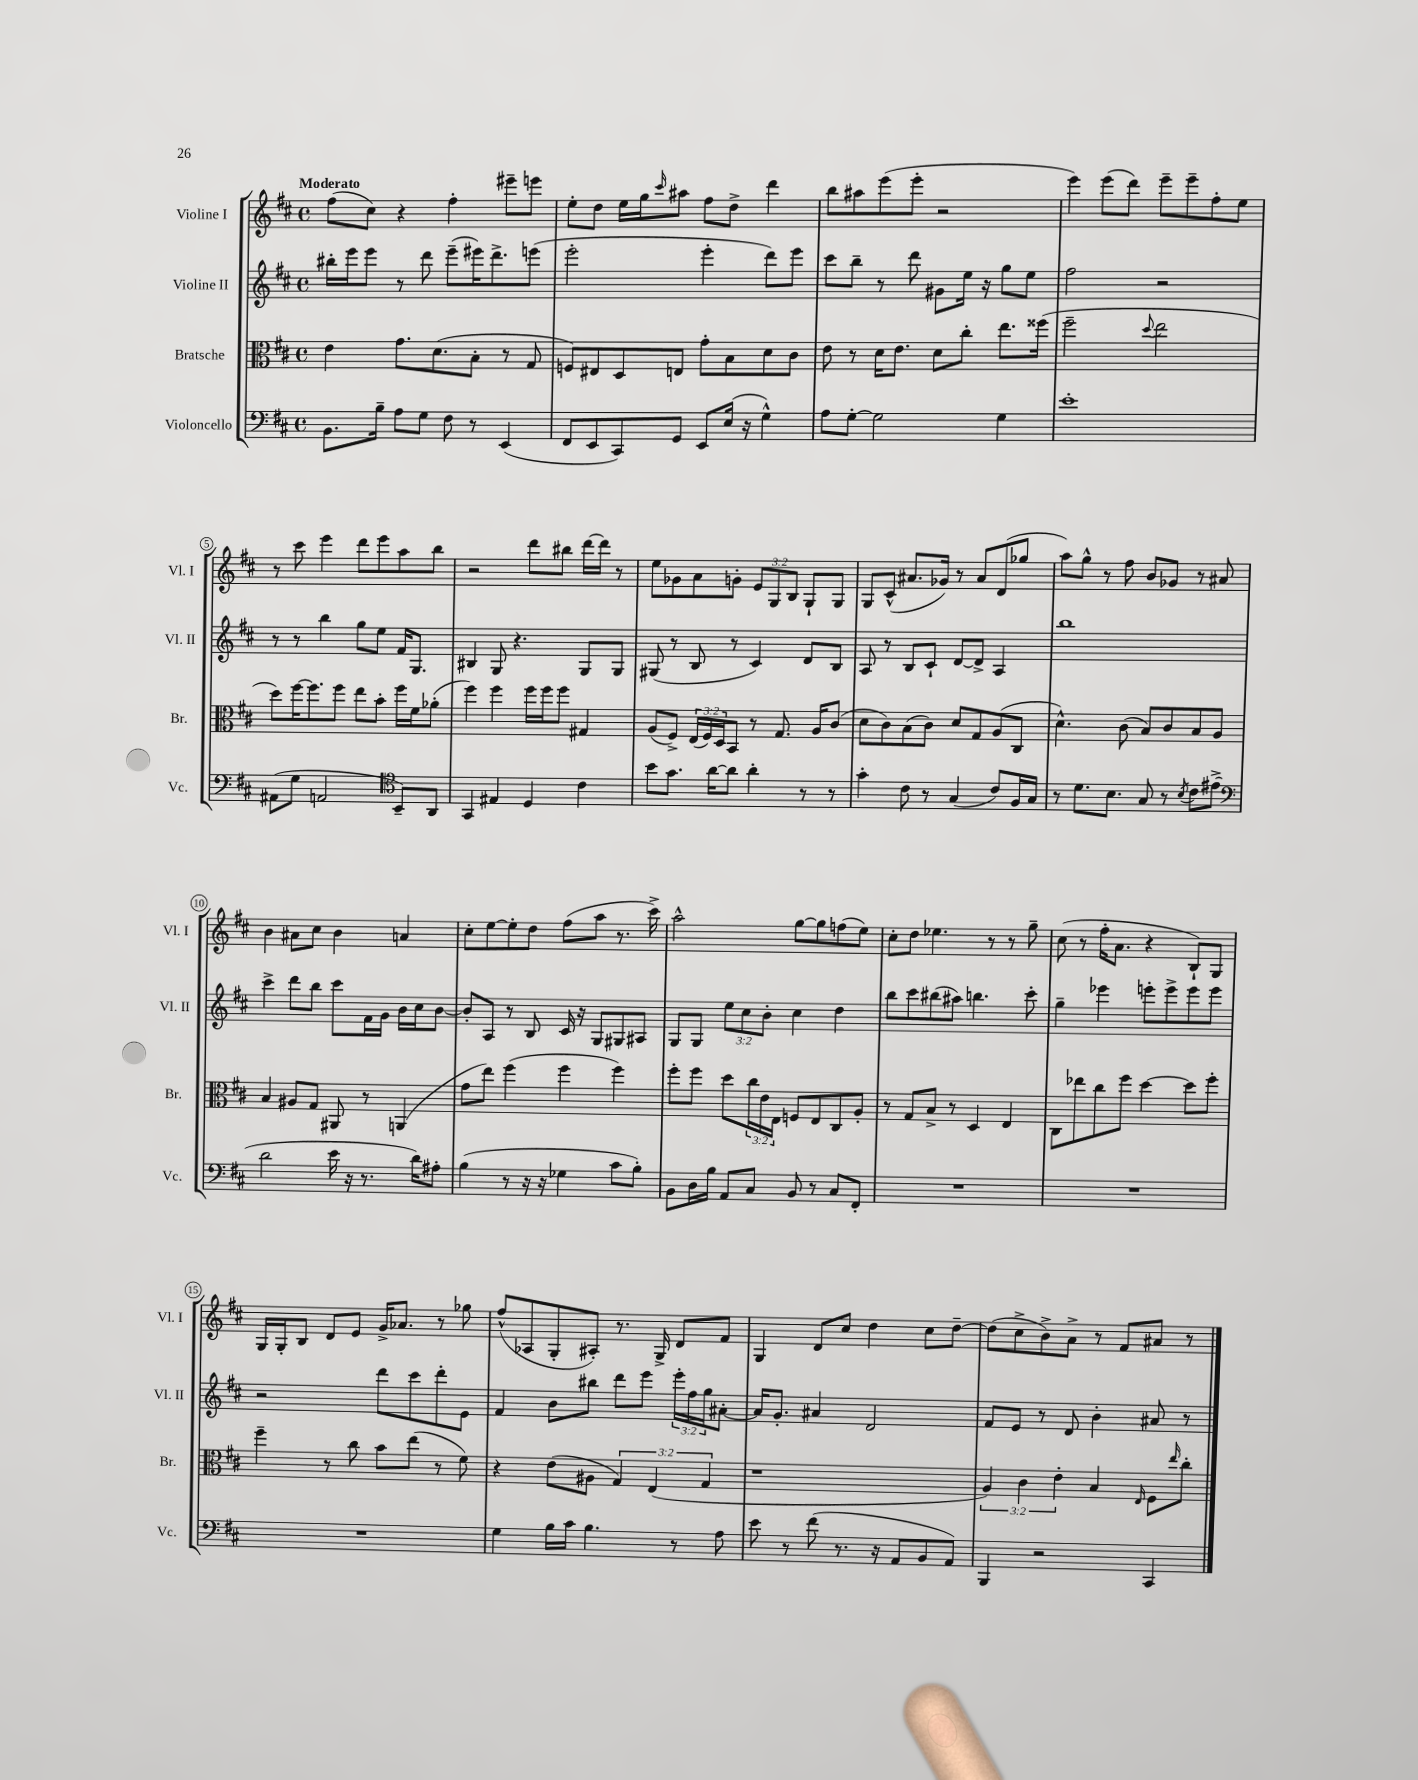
<<
\new StaffGroup <<
\new Staff = "s0" \with { instrumentName = "Violine I" shortInstrumentName = "Vl. I" } {
    \clef treble \key d \major \defaultTimeSignature \time 4/4 \override Staff.TupletNumber.text = #tuplet-number::calc-fraction-text \tempo "Moderato"
    fis''8( cis''8) r4 fis''4-. eis'''8-- e'''8 |
    e''8-. d''8 e''16 g''16 \grace { cis'''16 } ais''8 fis''8 d''8-> d'''4 |
    b''8 ais''8 e'''8( e'''8-. r2 |
    e'''4) e'''8( d'''8) e'''8-- e'''8-- fis''8-. e''8 |
    r8 cis'''8 e'''4 d'''8 e'''8 a''8 b''8 |
    r2 d'''8 bis''8 d'''16~ d'''16 r8 |
    e''8 ges'8 a'8 g'8-. \tuplet 3/2 { e'8 g8 b8 } g8-! g8 |
    g8 cis'8-^( ais'8. ges'16) r8 ais'8 d'8( ges''8 |
    a''8) g''8-^ r8 fis''8 b'8 ges'8 r8 ais'8 |
    b'4 ais'8 cis''8 b'4 a'4 |
    cis''8-. e''8~ e''8-. d''8 fis''8( a''8 r8. cis'''16->) |
    a''2-^ g''8~ g''8 f''8( e''8) |
    cis''8-. d''8 ees''4. r8 r8 g''8-- |
    cis''8( r8 fis''16-. a'8. r4 b8-!) g8 |
    g16 g16-. b8 d'8 e'8 g'16-> aes'8. r8 ges''8 |
    fis''8-^( aes8 g8-. ais8-.) r8. g16-> d'8 fis'8 |
    g4 d'8 cis''8 d''4 cis''8 d''8~-- |
    d''8( cis''8-> b'8->) a'8-> r8 fis'8 ais'8 r8 \bar "|." |
}
\new Staff = "s1" \with { instrumentName = "Violine II" shortInstrumentName = "Vl. II" } {
    \clef treble \key d \major \defaultTimeSignature \time 4/4 \override Staff.TupletNumber.text = #tuplet-number::calc-fraction-text
    bis''16-. e'''16 e'''8 r8 d'''8 e'''8--( eis'''16) d'''8.-> e'''8( |
    e'''2-. e'''4-. d'''8) e'''8 |
    cis'''8 b''8-- r8 d'''8 gis'8 e''16 r16 g''8 e''8 |
    fis''2 r2 |
    r8 r8 b''4 g''8 e''8 fis'16 g8. |
    bis4 g8 r4. g8 g8 |
    gis8( r8 b8 r8 cis'4) d'8 b8 |
    a8 r8 b8 cis'8-! d'8~ d'8-> a4 |
    b''1 |
    cis'''4-> d'''8 b''8 cis'''8 fis'16 g'16 b'16 cis''16 b'8~ |
    b'8-. a8 r8 b8 cis'16 r16 g8 gis8 ais8 |
    g8 g8 \tuplet 3/2 { e''8 cis''8 b'8-. } cis''4 d''4 |
    b''8 cis'''8 bis''8( ais''8) b''4. cis'''8-. |
    g''4-- ees'''4 e'''8-. e'''8-> e'''8 e'''8 |
    r2 d'''8 cis'''8 d'''8-. e'8 |
    fis'4 b'8 bis''8 d'''8 e'''8 \tuplet 3/2 { e'''16-. fis''16 g''16 } ais'8~-. |
    ais'16 g'8.-. ais'4 d'2 |
    fis'8 e'8 r8 d'8 b'4-. ais'8 r8 \bar "|." |
}
\new Staff = "s2" \with { instrumentName = "Bratsche" shortInstrumentName = "Br." } {
    \clef alto \key d \major \defaultTimeSignature \time 4/4 \override Staff.TupletNumber.text = #tuplet-number::calc-fraction-text
    e'4 g'8. d'8.( b8-. r8 g8 |
    f8) eis8 d8 e8 g'8-. b8 d'8 cis'8 |
    e'8 r8 d'16 e'8. d'8 cis''8-. e''8. fisis''16( |
    fis''2-- \appoggiatura { d''8 } e''2 |
    d''8) fis''16~ fis''8. fis''8 e''8 b'8-. fis''16 fis'16 aes'8-.( |
    fis''4) fis''4 fis''16 fis''16 fis''8 gis4 |
    a8( fis8->) \tuplet 3/2 { e16( fis16) d16 } b,8 r8 g8. a16 cis'8( |
    d'8 cis'8) b8( cis'8) d'8 g8 a8( cis8 |
    d'4.-^) cis'8( b8) cis'8 b8 a8 |
    b4 ais8 g8 ais,8 r8 a,4( |
    g'8 e''8) fis''4( fis''4 fis''4) |
    fis''8-. fis''8 d''8 \tuplet 3/2 { cis''16 e'16 e16 } f8 e8 cis8 a8-. |
    r8 g8 b8-> r8 d4 e4 |
    cis8 ees''8 cis''8 fis''8 d''4~ d''8 fis''8-. |
    fis''4-- r8 cis''8 b'8 e''8( r8 fis'8) |
    r4 e'8( ais8 \tuplet 3/2 { g4) e4( g4 } |
    r1 |
    \tuplet 3/2 { a4) cis'4 e'4-. } b4 \grace { e16 } fis8 \grace { e''16 } cis''8-. \bar "|." |
}
\new Staff = "s3" \with { instrumentName = "Violoncello" shortInstrumentName = "Vc." } {
    \clef bass \key d \major \defaultTimeSignature \time 4/4
    b,8. b16-- a8 g8 fis8 r8 e,4( |
    fis,8 e,8 cis,8) g,8 e,8 e16( r16 g4-^) |
    a8 g8~-. g2 g4 |
    e'1-. |
    ais,8( g8 a,2 \clef tenor b,8--) a,8 |
    g,4 eis4 d4 cis'4 |
    b'8 g'8. a'16~ a'8 a'4-. r8 r8 |
    g'4-. cis'8 r8 g4( cis'8) fis16 g16 |
    r8 d'8. b8. g8 r8 \acciaccatura { b8 } cis'8 eis'8->( |
    \clef bass d'2 e'16 r16 r8. d'16) ais8-. |
    b4( r8 r16 r16 ges4 cis'8 b8-.) |
    b,8 d16 b16 a,8 cis8 b,8 r8 cis8 fis,8-. |
    R1 |
    R1 |
    R1 |
    g4 b16 cis'16 b4. r8 a8 |
    e'8 r8 fis'8( r8. r16 a,8 b,8 a,8) |
    b,,4 r2 cis,4 \bar "|." |
}
>>
>>
\layout { \context { \Score \override BarNumber.stencil = #(make-stencil-circler 0.1 0.3 ly:text-interface::print) } }
